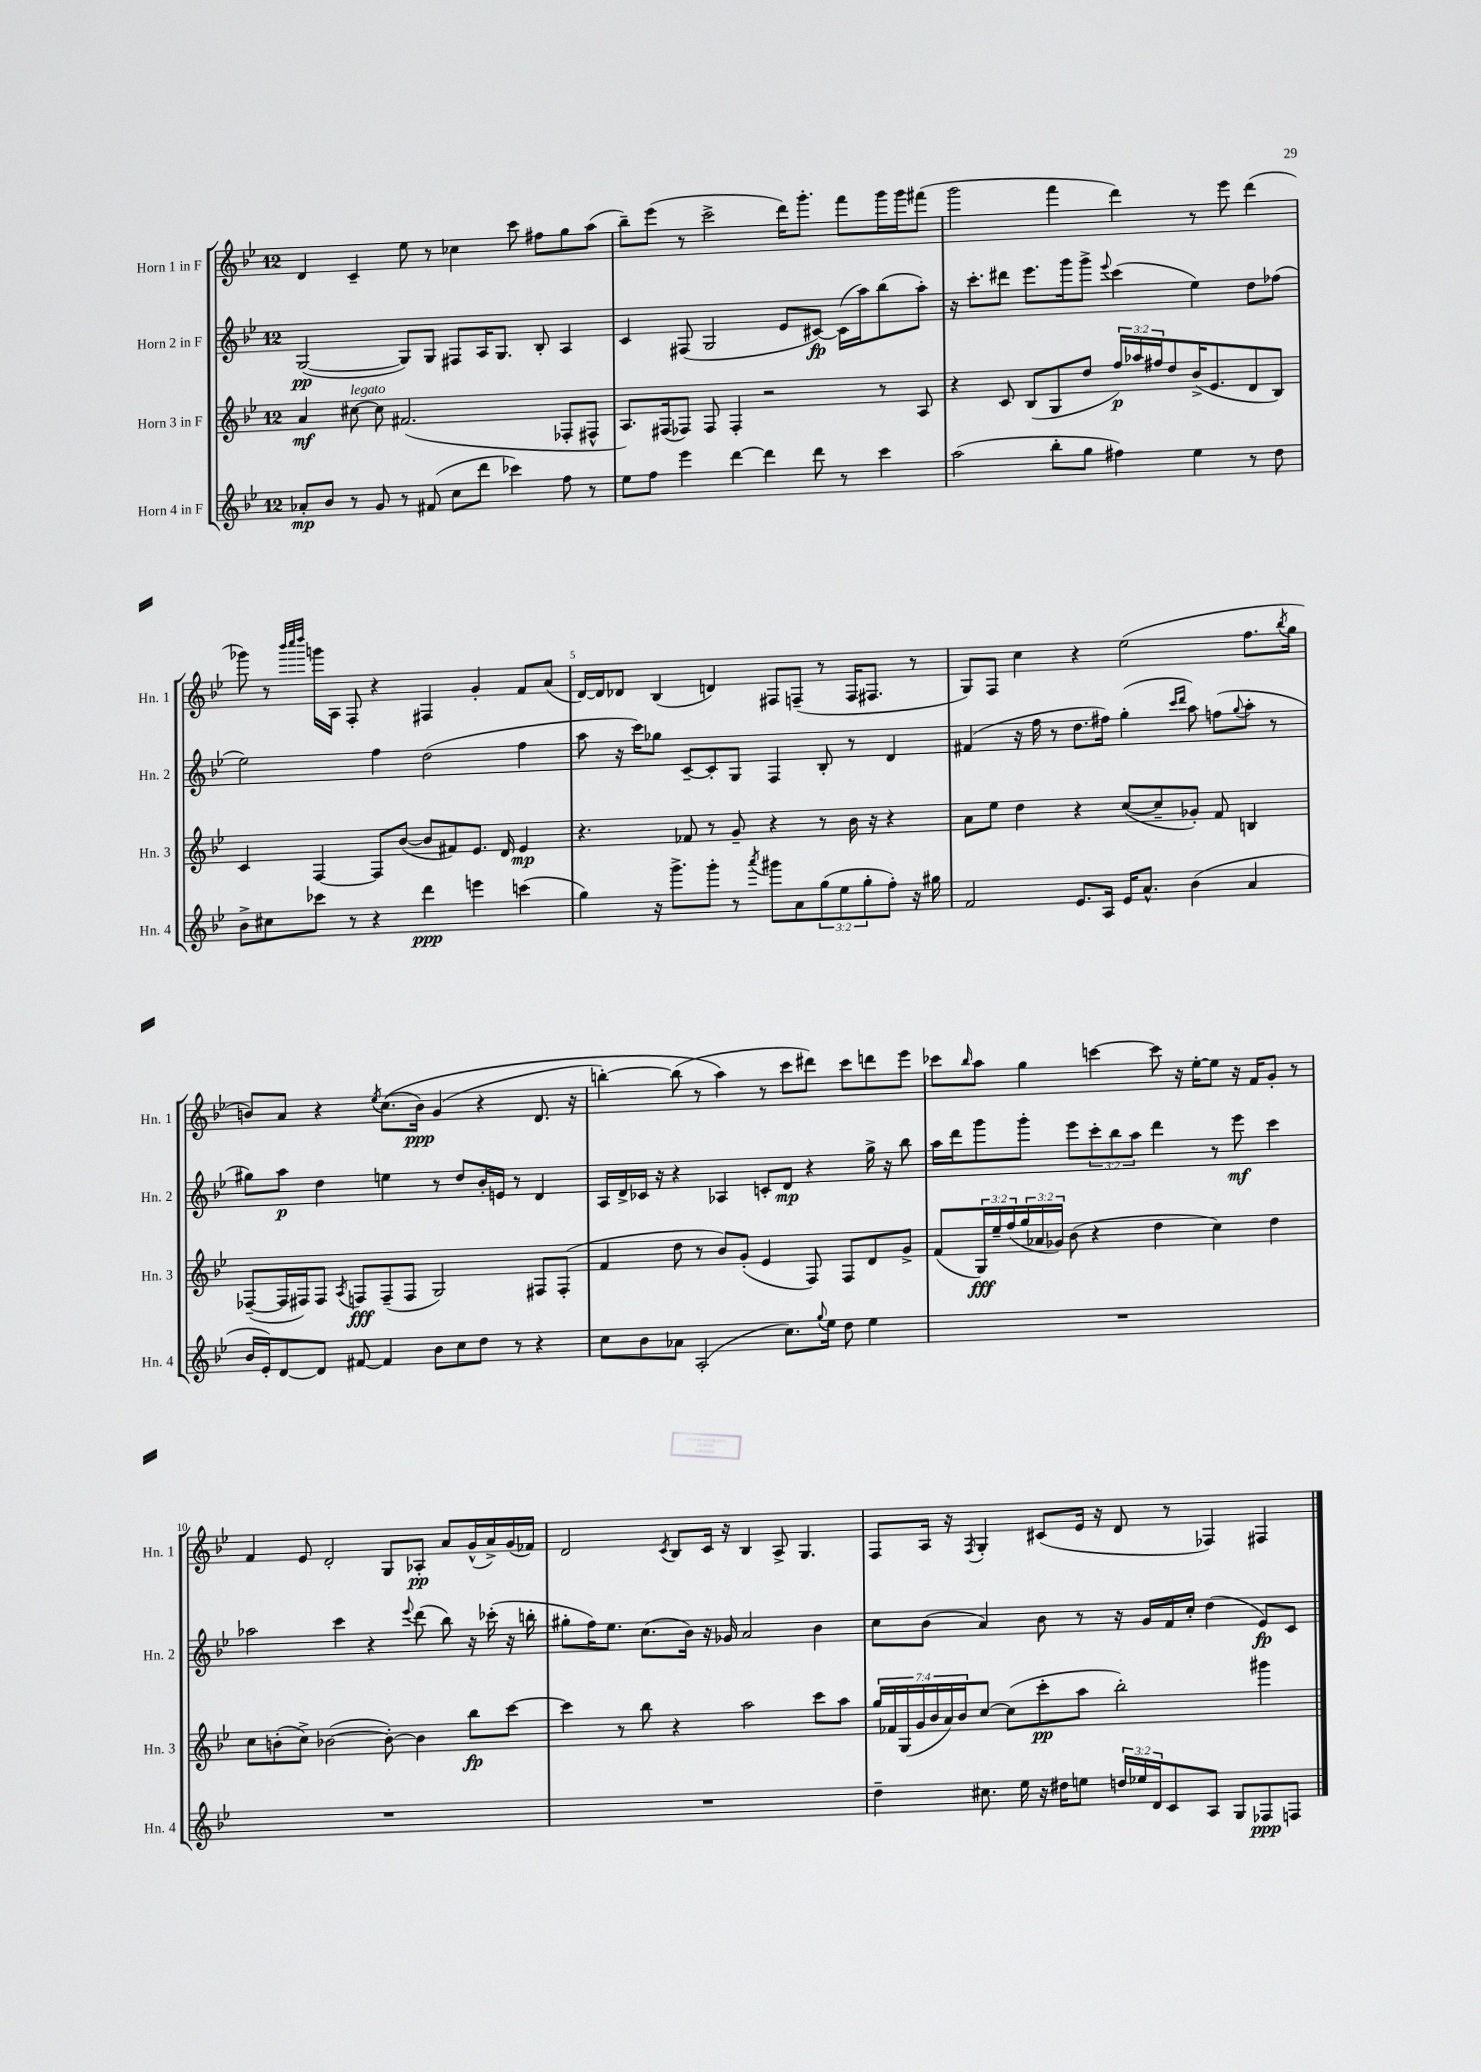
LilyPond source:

<<
\new StaffGroup <<
\new Staff = "s0" \with { instrumentName = "Horn 1 in F" shortInstrumentName = "Hn. 1" } {
    \clef treble \key bes \major \once \override Staff.TimeSignature.style = #'single-digit \time 12/8
    d'4 c'4-- ees''8 r8 ces''4 c'''8 fis''8 g''8 a''8( |
    bes''8--) ees'''8( r8 c'''2-> d'''16) g'''8.-. f'''8 g'''16 g'''16 fis'''8( |
    g'''2 f'''4 d'''4) r8 ees'''8 d'''4( |
    ges'''8) r8 \grace { bes'''32 c''''32 d''''32 } g'''16 a16 f8-. r4 fis4 g'4-. f'8 a'8( |
    d'16~) d'16 des'8 bes4( d'4) fis8 f8--( r8 f16 fis8. r8 |
    g8) f8 c''4 r4 ees''2( f''8. \acciaccatura { bes''8 } g''16 |
    b'8) a'8 r4 \acciaccatura { ees''8 } c''8.(\( b'16\ppp) g'4( r4 d'8. r16 |
    b''4~-.) b''8( r8 a''4\) r8 c'''8 dis'''8) c'''8 d'''8 ees'''8 |
    ces'''8 \grace { bes''16 } a''8 g''4 c'''4~ c'''8 r16 ees''16~-. ees''8 r16 f'16 g'8-. r8 |
    f'4 ees'8 d'2-. g8 aes8-.\pp a'8 g'16-^( a'16->) g'16( fes'16) |
    d'2 \acciaccatura { c'8 } bes8 c'16 r16 bes4 a8-> g4. |
    f8 a16 r16 \acciaccatura { f8 } g4-. cis'8( ees'16 r16 d'8 r8 fes4) fis4 \bar "|." |
}
\new Staff = "s1" \with { instrumentName = "Horn 2 in F" shortInstrumentName = "Hn. 2" } {
    \clef treble \key bes \major \once \override Staff.TimeSignature.style = #'single-digit \time 12/8 \override Staff.TupletNumber.text = #tuplet-number::calc-fraction-text
    g2~\pp( g8) g8 fis8 a16 g8. bes8-. a4 |
    c'4 fis8( g2 ees'8 cis'8~\fp) cis'16( a''16) bes''8( a''8-.) |
    r16 c'''8.-. dis'''8 ees'''8. g'''16 g'''8-> \appoggiatura { ees'''8 } c'''4( ees''4) d''8 fes''8( |
    ees''2) f''4 d''2( f''4 |
    a''8 r16 c'''16) ges''8 c'8~-- c'8-. g8 f4 bes8-. r8 d'4 |
    fis'4( r16 f''16 r8 d''8. fis''16) g''4-.( \grace { c'''16 d'''16 } a''8) f''8( \appoggiatura { g''8 } a''8-. r8 |
    gis''8) a''8\p d''4 e''4 r8 d''8 bes'16-. e'16 r8 d'4 |
    a16 d'16-> ces'16 r16 r4 aes4 c'8-. d'8\mp r4 g''16-> r16 bes''8 |
    a''16 d'''16 g'''8 g'''8-. ees'''8 \tuplet 3/2 { c'''8-. bes''8 a''8 } d'''4 r8 ees'''8\mf c'''4 |
    aes''2 c'''4 r4 \appoggiatura { ees'''8 } d'''8( bes''8) r16 ces'''16-.( r16 b''16-. |
    gis''8-. f''16) ees''8. c''8.( bes'16) r16 ges'16 a'2 bes'4 |
    c''8 bes'8( a'4) bes'8 r8 r16 g'16 f'16 c''16-. d''4( ees'8\fp) c'8 \bar "|." |
}
\new Staff = "s2" \with { instrumentName = "Horn 3 in F" shortInstrumentName = "Hn. 3" } {
    \clef treble \key bes \major \once \override Staff.TimeSignature.style = #'single-digit \time 12/8 \override Staff.TupletNumber.text = #tuplet-number::calc-fraction-text
    a'4\mf cis''8~^\markup { \italic "legato" } cis''8 fis'2.( fes8-. fis8-^ |
    a8.) fis16( fes8) fes8 fes4-. r2 r8 a8 |
    r4 c'8 bes8( g8 d''8 \tuplet 3/2 { f''16\p) aes''16 fis''16 } d''8 bes'16->( ees'8. d'8 bes8) |
    c'4 f4~ f8 bes'8~( bes'8 fis'8) ees'8. d'16 ees'4\mp |
    r4. fes'8 r8 g'8-- r4 r8 bes'16 r16 r4 |
    a'8 ees''8 d''4 r4 c''8~( c''8-- ges'8-.) f'8 b4 |
    fes8~--( fes16 fis16) fis8 \acciaccatura { a8 } f8\fff f8--( f8 g2) fis8 fis8-.( |
    f'4 d''8 r8 bes'8) g'8-.( ees'4 f8) f8 d'8 g'8-> |
    f'8( \tuplet 3/2 { g16\fff) ees''16-- f''16( } \tuplet 3/2 { g''16 aes'16 ges'16) } bes'8( r4 d''4 c''4) d''4 |
    c''8 b'8-.( c''8->) bes'2~( bes'8~-.) bes'4 bes''8\fp c'''8~ |
    c'''4 r8 bes''8 r4 a''2 c'''8 a''8 |
    \tuplet 7/4 { g''16 fes'16 g16( g'16 bes'16 a'16) bes'16 } c''8~ c''8( c'''8-.\pp a''8 bes''2-.) gis'''4 \bar "|." |
}
\new Staff = "s3" \with { instrumentName = "Horn 4 in F" shortInstrumentName = "Hn. 4" } {
    \clef treble \key bes \major \once \override Staff.TimeSignature.style = #'single-digit \time 12/8 \override Staff.TupletNumber.text = #tuplet-number::calc-fraction-text
    aes'8-.\mp bes'8 r8 g'8 r8 fis'8( c''8 d'''8 ces'''4) f''8 r8 |
    ees''8 f''8 ees'''4 d'''4~ d'''4 d'''8 r8 c'''4 |
    a''2( bes''8-. g''8 fis''4) ees''4 r8 d''8 |
    bes'8-> cis''8 ces'''8 r8 r4 d'''4\ppp e'''4 c'''4( |
    g''4) r16 g'''8.-> g'''8-. r8 \acciaccatura { a'''8 } gis'''8 a'8 \tuplet 3/2 { g''8( ees''8 g''8-. } f''8-.) r16 gis''16 |
    f'2 ees'8. a16 ees'16 a'8.-^ bes'4( a'4 |
    bes'16 ees'16-.) d'8~ d'8 fis'8~ fis'4 bes'8 c''8 d''8 r8 r4 |
    c''8 bes'8 aes'8 a2-.( c''8.) \appoggiatura { g''8 } ees''16 d''8 ees''4 |
    R1. |
    R1. |
    R1. |
    d''4-- cis''8. ees''16 r16 dis''16 e''8 \tuplet 3/2 { d''16 ees''16 d'16 } c'8 a8 g8 fes8\ppp f8 \bar "|." |
}
>>
>>
\layout { \context { \Score \override BarNumber.break-visibility = ##(#f #t #t) barNumberVisibility = #(every-nth-bar-number-visible 5) } }
